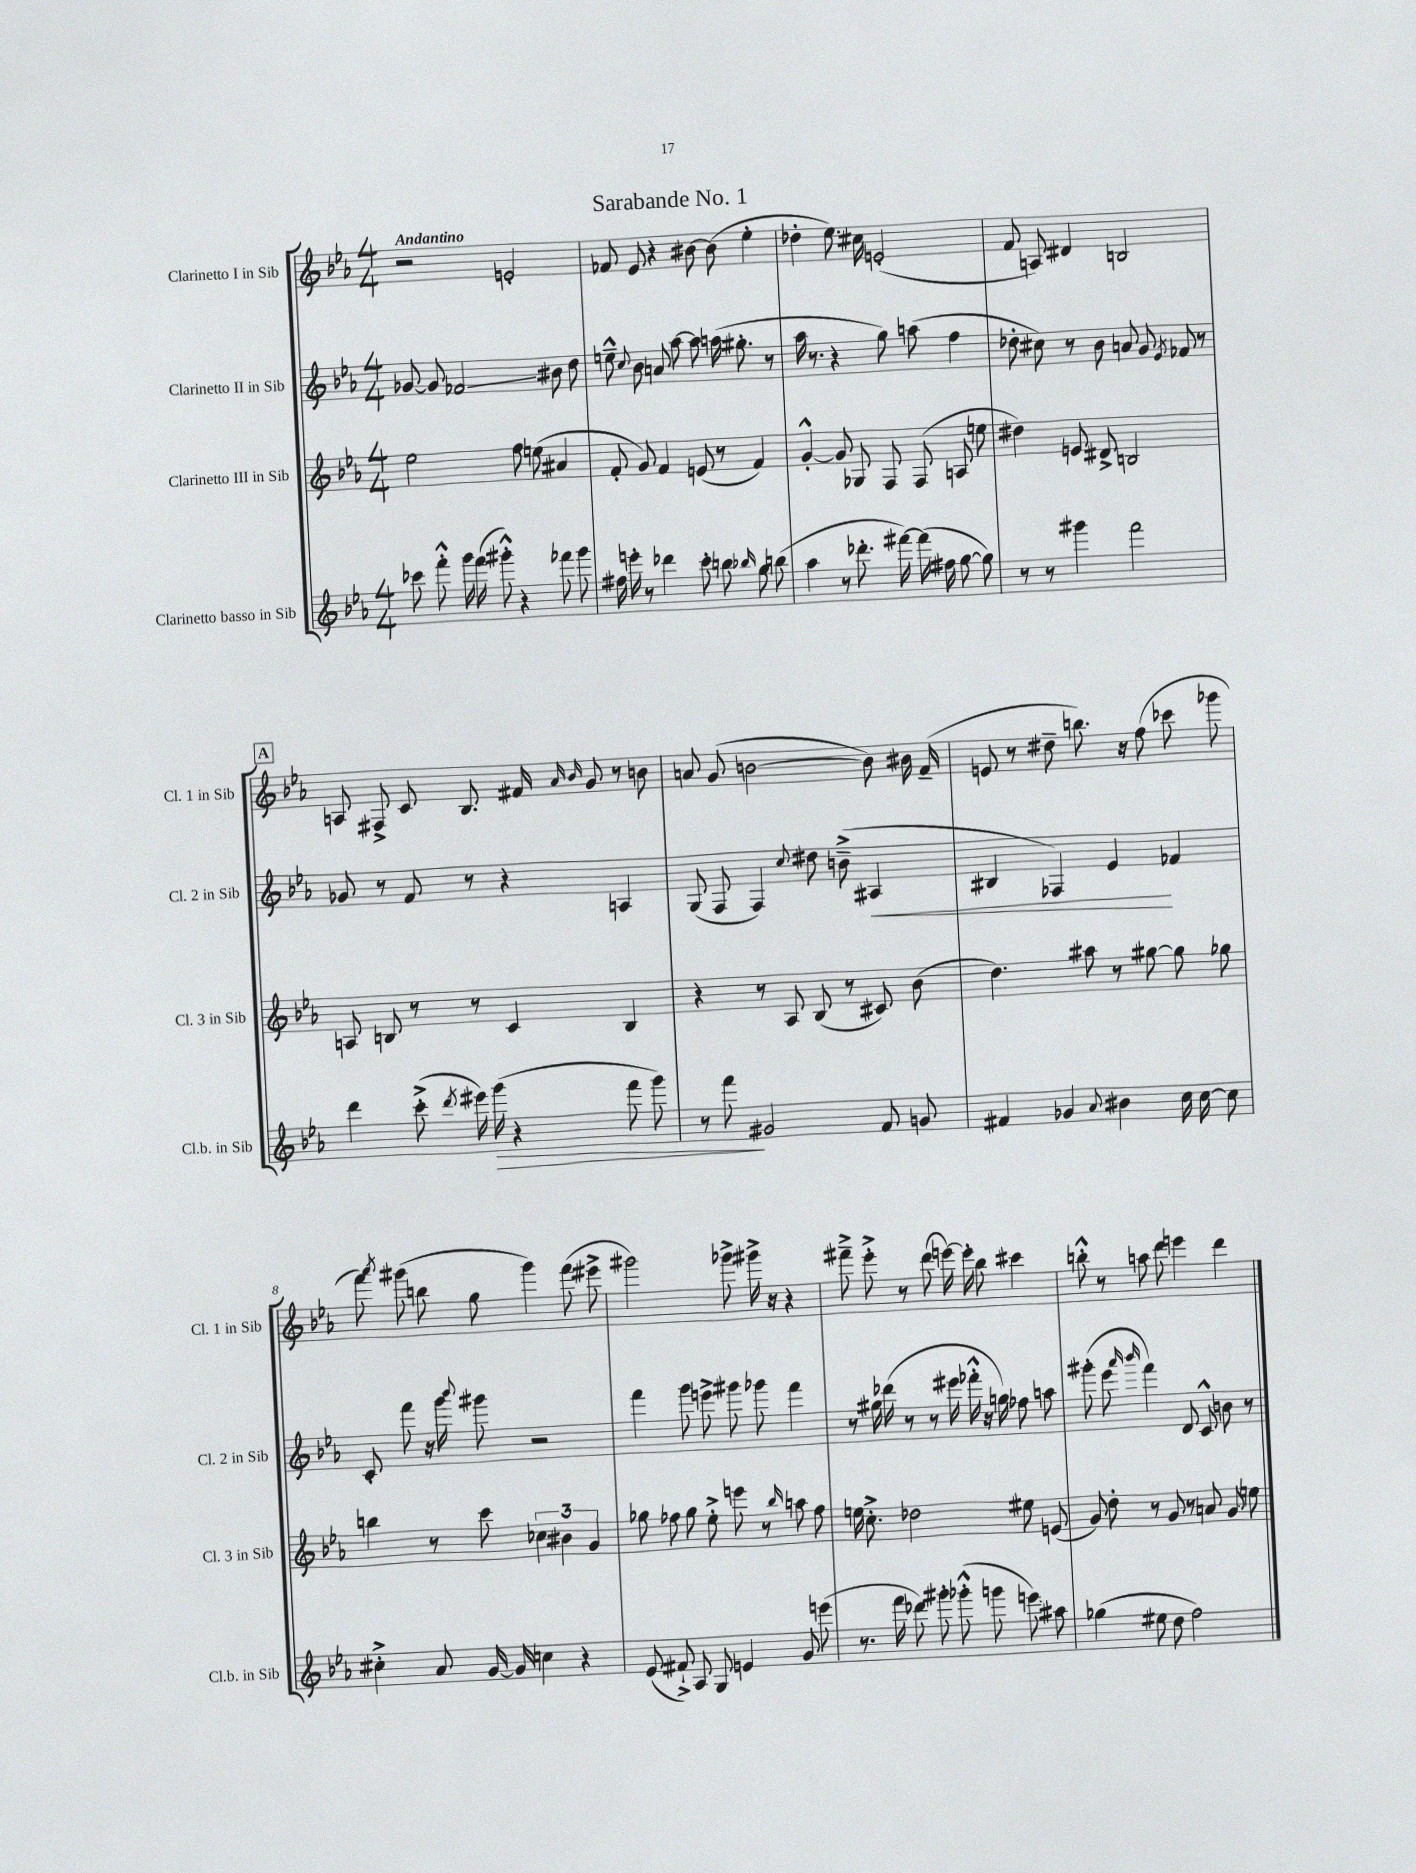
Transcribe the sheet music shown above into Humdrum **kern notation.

**kern	**kern	**kern	**kern
*staff4	*staff3	*staff2	*staff1
*clefG2	*clefG2	*clefG2	*clefG2
*k[b-e-a-]	*k[b-e-a-]	*k[b-e-a-]	*k[b-e-a-]
*M4/4	*M4/4	*M4/4	*M4/4
8ccc-	2ee-	[8g-	2r
8fff'^^	.	8g-]	.
16ggg	.	2f-	.
(16fff	.	.	.
8ggg#'^^)	.	.	.
4r	8ff	.	2e'
.	(8ee	.	.
8fff-	4a#	8b#	.
8ggg#	.	8dd	.
=	=	=	=
16ff#	8f'	8ee~^^	8f-
16eee'	.	.	.
.	.	8qqcc	.
8r	8g)	8b-	8e-
4ddd-	4f	8a	4r
.	.	[8aa-	.
8ccc'	(8e	8aa-]	[8b#
8bb	8r	(16aa	(8b#]
.	.	8.gg#'	.
16qqbb-	.	.	.
8gg	4f)	.	4ee-'
(8bb	.	8r	.
=	=	=	=
4aa-	[4g'^^	16aa-	4dd-'
.	.	8.r	.
8r	8g]	4r	8.ee-)
8.ddd-'	8G-	.	.
.	.	.	16cc#
.	8F	8gg)	(2e'
[16fff#)	.	.	.
(16fff#]	(8F	(8aa	.
16ff#	.	.	.
[8gg	8A	4ff	.
8gg])	8ee	.	.
=	=	=	=
8r	4dd#)	8dd-'	8f
8r	.	8cc#)	8A)
4ggg#	8e	8r	4d#
.	8d#^	8b-	.
2fff	2B	8a	2B
.	.	8g	.
.	.	8qe-	.
.	.	8f-	.
.	.	8r	.
=	=	=	=
4ddd	8A	8g-	8A
.	8B	8r	8F#^
(8ccc'^	8r	8f	8c
8qddd	.	.	.
16eee#)	8r	8r	8.B-
(16ggg	.	.	.
4r	4c	4r	.
.	.	.	16f#
.	.	.	16qqa-
.	.	.	16qqb-
.	.	.	8g
8fff	4B	4A	8r
8ggg)	.	.	8b
=	=	=	=
8r	4r	(8G	8a
8fff	.	8F	(8g
2g#	8r	4F)	[2b
.	8A-	.	.
.	.	8qqcc	.
.	(8B-	8dd#	.
.	8r	(8b~^	.
8f	8c#)	4A#	8b])
8g	(8b-	.	16b#
.	.	.	(16f~
=	=	=	=
4f#	4.dd)	4B#	8e
.	.	.	8r
4g-	.	4F-)	8dd#~
.	8aa#	.	8.bb)
8qqa-	.	.	.
4b#	8r	4e-	.
.	.	.	16r
.	[8gg#	.	(8ff
16cc	8gg#]	4f-	8ccc-
[16cc	.	.	.
8cc]	8gg-	.	8ggg-
=	=	=	=
4cc#'^	4bb	8c'	8fff)
.	.	.	8qaaa-
.	.	8fff	(8ggg#
8a-	8r	16r	8bb
.	.	16ggg	.
.	.	8qqbbb-	.
[16g	8ccc	8ggg#	8gg
16g]	.	.	.
4cc	6cc-	2r	4ggg#)
.	6b#	.	.
4r	.	.	(8fff
.	6g	.	.
.	.	.	8eee#^
=	=	=	=
(8e-	8gg-	4fff	2ggg#)
8f#`^)	8ff-	.	.
8A-	8gg-	8ggg	.
8G	8ee-'^	8eee^	.
4e	8eee	8ggg#	8ggg-^
.	8r	8ggg-	16ggg#^
.	.	.	16r
.	16qqbb-	.	.
8g	8aa	4fff	4r
(8eee	8ff-	.	.
=	=	=	=
8.r	16ee	8r	8fff#~^
.	8.cc'^	.	.
.	.	16gg#	8eee-'^
16fff	.	(16ddd-	.
8ddd-)	2dd-	8r	8r
8ggg#'	.	8r	(8ddd
(8ggg-'^^	.	16eee#	[16eee)
.	.	16fff-'^^	16eee']
8ggg	.	16r	8bb-
.	.	16gg)	.
8eee)	8ee#	8ff-	4ccc#
8aa#	(8e	8aa	.
=	=	=	=
(4gg-	8g)	(8ggg#'	8bb'^^
.	8dd'	8eee-	8r
.	.	16qqaaa-	.
.	.	16qqbbb-	.
8ee#	8r	4fff)	8aa
8dd	8g	.	8ddd
2ff)	8r	8d	4eee
.	8a	8c^^	.
.	8g	8b	4ddd
.	8ee	8r	.
==	==	==	==
*-	*-	*-	*-
